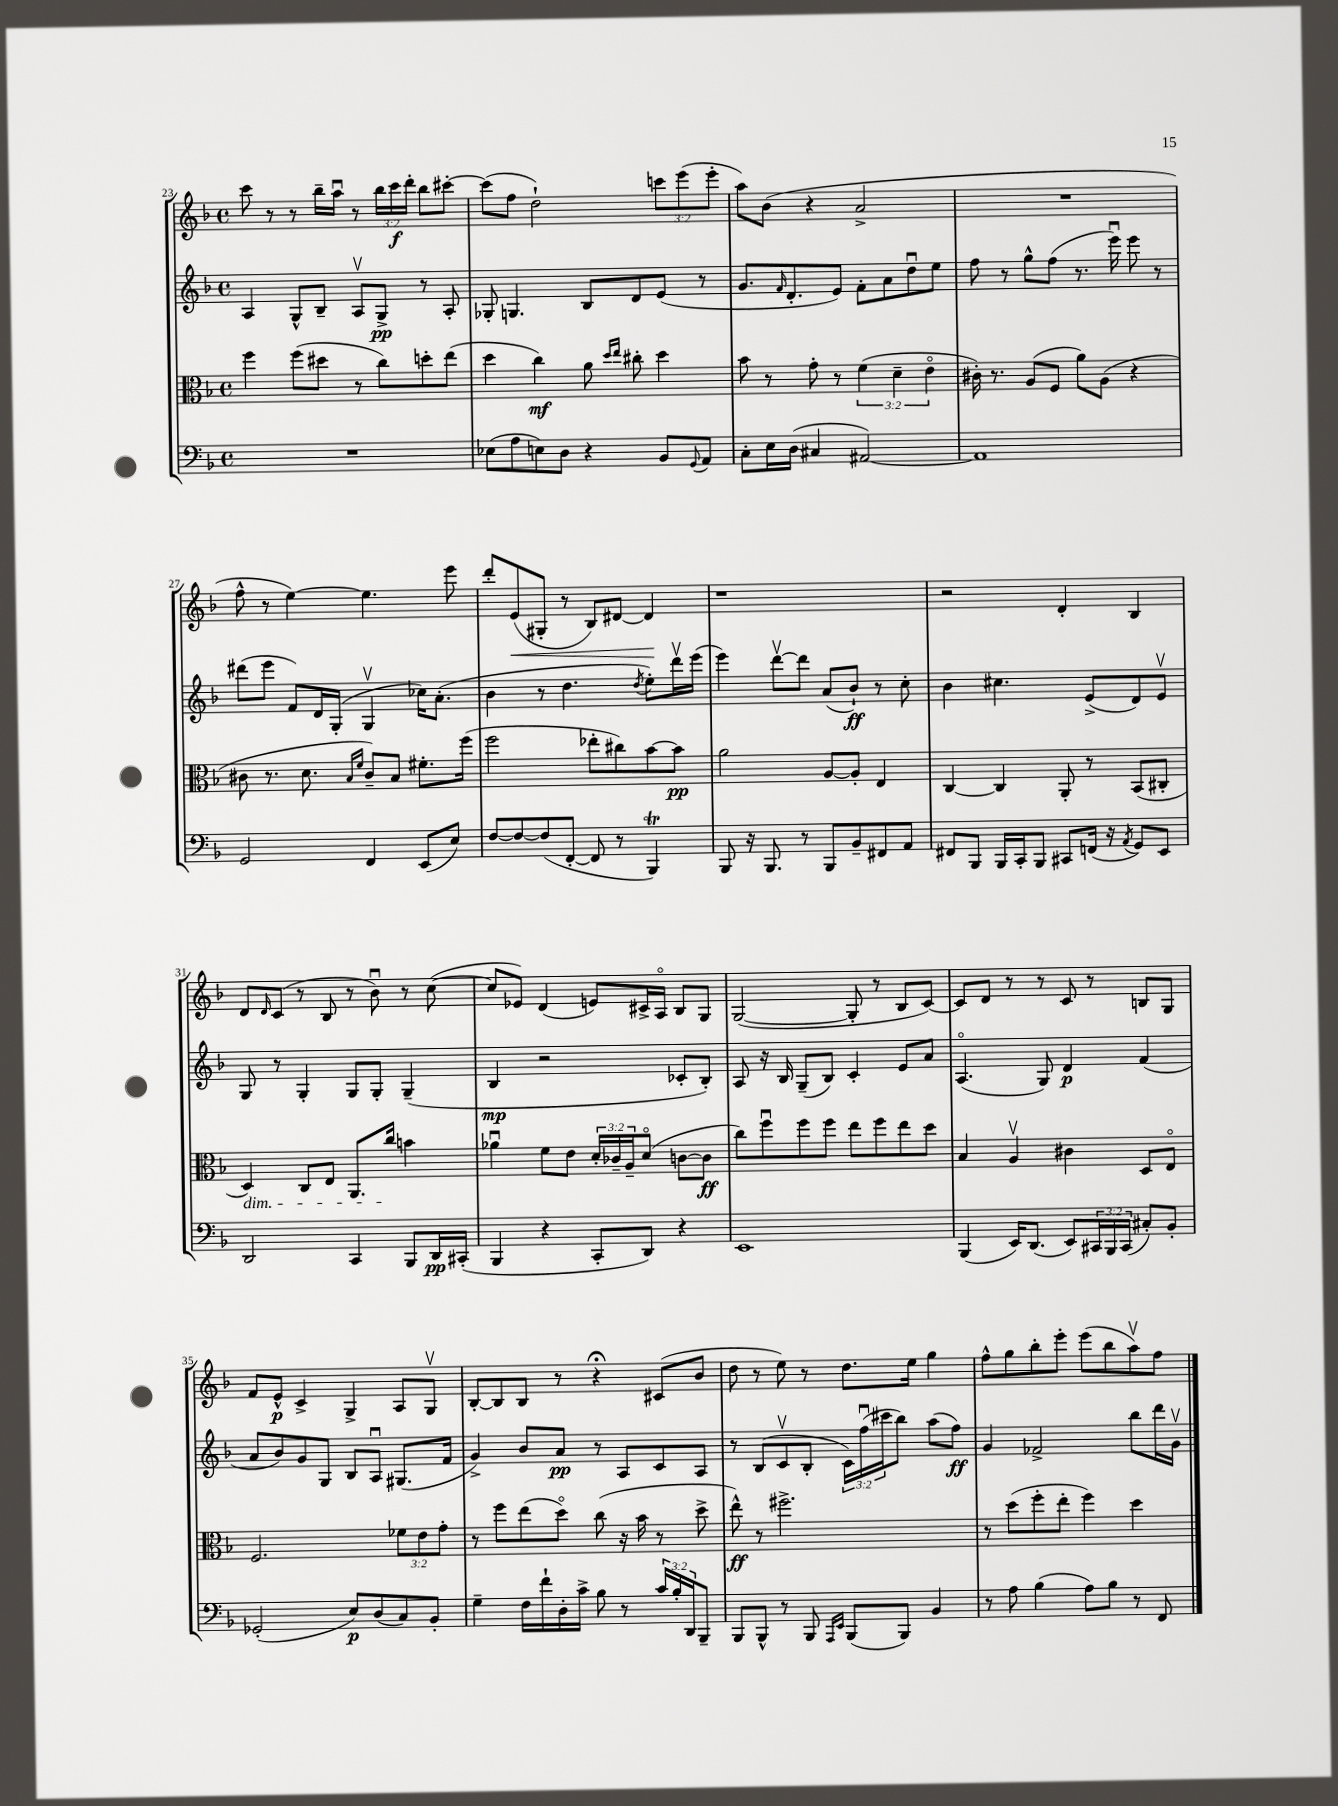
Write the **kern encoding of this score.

**kern	**kern	**kern	**kern
*staff4	*staff3	*staff2	*staff1
*clefF4	*clefC3	*clefG2	*clefG2
*k[b-]	*k[b-]	*k[b-]	*k[b-]
*M4/4	*M4/4	*M4/4	*M4/4
*met(c)	*met(c)	*met(c)	*met(c)
1r	4ff	4A	8ccc
.	.	.	8r
.	(8ff	8G^^	8r
.	8dd#	8B-~	16bb-~
.	.	.	16aau
.	8r	8Av	8r
.	8cc)	8G^	24bb-
.	.	.	24ccc
.	.	.	24ddd'
.	8dd'	8r	8bb-
.	(8ee	8A'	[8ccc#'
=	=	=	=
(8E-	4dd	8G-'	(8ccc#]
8A	.	4.G	8ff
8E)	4cc)	.	2dd`)
8D	.	.	.
4r	8a	8B-	.
.	16qqdd	.	.
.	16qqee	.	.
.	8cc#'	8d	.
8BB-	4dd	(8e	12ccc
.	.	.	(12eee
8qqGG	.	.	.
8AA	.	8r	.
.	.	.	12eee'
=	=	=	=
8C'	8b-	8.g	8aa)
16E	8r	.	(8b-
.	.	16qqf	.
(16D	.	8.d'	.
4C#	8g'	.	4r
.	8r	8e)	.
[2AA#)	(6f	8f'	2a^
.	.	8a	.
.	6d~	.	.
.	.	8ddu	.
.	6eo	.	.
.	.	8ee	.
=	=	=	=
1AA#]	16c#')	8ff	1r
.	8.r	.	.
.	.	8r	.
.	(8A	8gg^^	.
.	8F	(8ff	.
.	8a)	8.r	.
.	(8A	.	.
.	.	16eeeu)	.
.	4r	8eee	.
.	.	8r	.
=	=	=	=
2GG	8c#	(8ddd#	8ff^^
.	8.r	8eee	8r
.	.	8f)	[4ee)
.	8.d	.	.
.	.	16d	.
.	.	(16G'	.
.	16qqB-	.	.
.	16qqf	.	.
4FF	8c#~)	4Gv	4.ee]
.	8B-	.	.
(8EE	8.f#'	16cc-)	.
.	.	(8.a'	.
8E)	.	.	8eee
.	(16ff	.	.
=	=	=	=
[8F	2ff	4b-	8ddd'
8F_	.	.	(8e
(8F]	.	8r	8G#'
[8FF'	.	4.dd	8r
8FF]	8ee-'	.	8B-)
8r	8cc#)	.	[8d#
.	.	8qdd	.
4BBB-)	[8b-	8ee')	4d#]
.	8b-]	16dddv	.
.	.	(16eee	.
=	=	=	=
8BBB-	2a	4eee)	1r
16r	.	.	.
8.BBB-	.	.	.
.	.	[8dddv	.
8r	.	8ddd]	.
8BBB-	[8A	(8a	.
8BB-~	8A']	8b-`)	.
8FF#	4E	8r	.
8AA	.	8cc'	.
=	=	=	=
8FF#	[4C	4b-	2r
8BBB-	.	.	.
16BBB-	4C]	4.cc#	.
16CC'	.	.	.
8BBB-	.	.	.
8CC#	8AA'	.	4d'
(16FF	8r	(8e^	.
16r	.	.	.
8qAA	.	.	.
8GG)	(8BB-	8d)	4B-
8EE	8C#'	8ev	.
=	=	=	=
2DD	4D)	8G	8d
.	.	.	16qqd
.	.	8r	(8c
.	8C	4G'	8r
.	8E	.	8B-
4CC	8.AA	8G	8r
.	.	8G'	8b-u)
.	16cc	.	.
8BBB-	4b	(4G~	8r
16DD	.	.	([8cc
(16CC#'	.	.	.
=	=	=	=
4BBB-	4a-u	4B-	8cc]
.	.	.	8e-)
4r	8f	2r	(4d
.	8e	.	.
8CC'	24d'	.	8e)
.	24c-~	.	.
.	24A~	.	.
8DD)	(8do	.	16c#^
.	.	.	16Ao
4r	[8c	8c-'	8B-
.	8c]	8B-')	8G
=	=	=	=
1EE	8cc)	8A	([2G
.	8ffu	16r	.
.	.	16B-	.
.	8ff	(8G~	.
.	8ff	8B-)	.
.	8ee	4c'	8G']
.	8ff	.	8r
.	8ee	8e	8B-
.	8dd	8a	[8c)
=	=	=	=
(4BBB-	4B-	(4.Ao	8c]
.	.	.	8d
16EE)	4Av	.	8r
(8.DD	.	.	.
.	.	8G)	8r
8EE)	4c#	4d	8c
24CC#	.	.	8r
24BBB-	.	.	.
(24CC#	.	.	.
8C#')	8D	(4f	8B
8BB-'	8Eo	.	8G
=	=	=	=
(2GG-'	2.F	8a	8f
.	.	8b-)	8e^^
.	.	8g	4c^
.	.	8G	.
8E)	.	8B-	4G^
(8D	.	8Au	.
8C)	12f-	(8.G#	8A
.	12e	.	.
8BB-'	.	.	8Gv
.	12g'	.	.
.	.	16f	.
=	=	=	=
4G~	8r	4g^)	[8B-'
.	8ff	.	8B-]
16F	(8ee	8b-	8B-
16f`	.	.	.
16D'	8ddo)	8a	8r
16c^	.	.	.
8B-	(8cc	8r	4r;
8r	16r	8A	.
.	16b-	.	.
24c	8r	8c	(8c#
24B-'	.	.	.
24DD	.	.	.
8BBB-~	8dd^	8A	8b-
=	=	=	=
8BBB-	8ee^^)	8r	8dd
8BBB-^^	8r	(8B-	8r
8r	2.ff#^	8cv	8ee)
8BBB-	.	8B-'	8r
16qqAAA	.	.	.
16qqEE	.	.	.
(8BBB-	.	24c)	8.dd
.	.	(24ffu	.
.	.	24ccc#	.
8BBB-)	.	8bb-)	.
.	.	.	16ee
4BB-	.	(8aa	4gg
.	.	8ff)	.
=	=	=	=
8r	8r	4g	8ff^^
8A	(8dd	.	8gg
(4B-	8ff'	2f-^	8bb-'
.	8ee'	.	8eee'
8A)	4ff)	.	(8eee
8B-	.	.	8bb-
8r	4dd	8bb-	8aav)
8FF	.	16ddd	8ff
.	.	16gv	.
==	==	==	==
*-	*-	*-	*-
